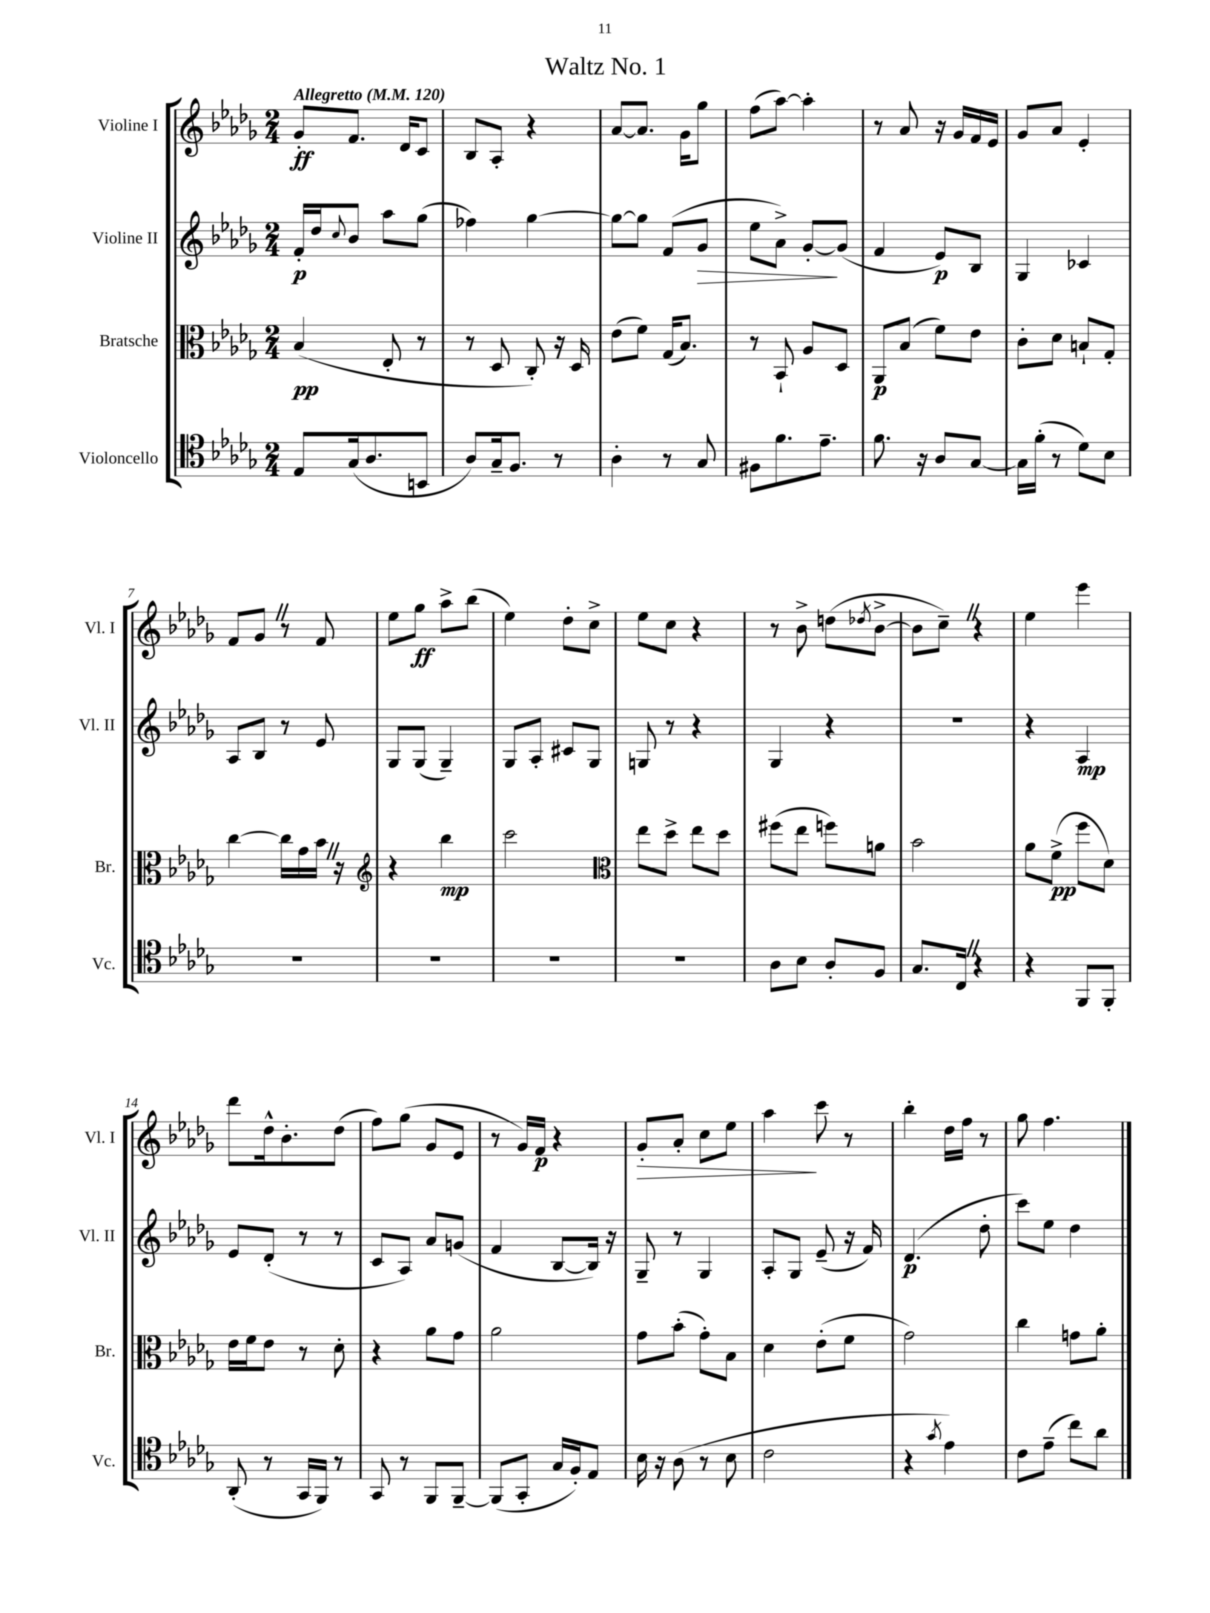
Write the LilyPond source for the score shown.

\header { title = "Waltz No. 1" }
<<
\new StaffGroup <<
\new Staff = "s0" \with { instrumentName = "Violine I" shortInstrumentName = "Vl. I" } {
    \clef treble \key des \major \numericTimeSignature \time 2/4 \tempo "Allegretto" 4 = 120
    ges'8-.\ff f'8. des'16 c'8 |
    bes8 aes8-. r4 |
    aes'8~ aes'8. ges'16 ges''8 |
    f''8( aes''8~) aes''4-. |
    r8 aes'8 r16 ges'16 f'16 ees'16 |
    ges'8 aes'8 ees'4-. |
    f'8 ges'8 \once \override BreathingSign.text = \markup { \musicglyph "scripts.caesura.straight" } \breathe r8 f'8 |
    ees''8 ges''8\ff aes''8-> bes''8( |
    ees''4) des''8-. c''8-> |
    ees''8 c''8 r4 |
    r8 bes'8-> d''8( \acciaccatura { des''8 } bes'8~-> |
    bes'8 c''8--) \once \override BreathingSign.text = \markup { \musicglyph "scripts.caesura.straight" } \breathe r4 |
    ees''4 ees'''4 |
    des'''8 des''16-^ bes'8.-. des''8( |
    f''8) ges''8( ges'8 ees'8 |
    r8 ges'16) f'16\p r4 |
    ges'8-.\> aes'8-. c''8 ees''8 |
    aes''4\! c'''8 r8 |
    bes''4-. des''16 f''16 r8 |
    ges''8 f''4. \bar "|." |
}
\new Staff = "s1" \with { instrumentName = "Violine II" shortInstrumentName = "Vl. II" } {
    \clef treble \key des \major \numericTimeSignature \time 2/4
    f'16-.\p des''16 \appoggiatura { c''8 } bes'8 aes''8 ges''8( |
    fes''4) ges''4~ |
    ges''8~ ges''8 f'8( ges'8\> |
    ees''8 aes'8->) ges'8~-.\! ges'8( |
    f'4 ees'8\p) bes8 |
    ges4 ces'4 |
    aes8 bes8 r8 ees'8 |
    ges8 ges8( ges4--) |
    ges8 aes8-. cis'8 ges8 |
    g8 r8 r4 |
    ges4 r4 |
    r2 |
    r4 aes4\mp |
    ees'8 des'8-.( r8 r8 |
    c'8 aes8) aes'8 g'8( |
    f'4 bes8~ bes16) r16 |
    ges8-- r8 ges4 |
    aes8-. ges8 ees'8--( r16 f'16) |
    des'4.\p( des''8-. |
    c'''8) ees''8 des''4 \bar "|." |
}
\new Staff = "s2" \with { instrumentName = "Bratsche" shortInstrumentName = "Br." } {
    \clef alto \key des \major \numericTimeSignature \time 2/4
    bes4\pp( ees8-. r8 |
    r8 des8 c8-.) r16 des16 |
    ees'8( f'8) ges16( bes8.) |
    r8 bes,8-! aes8 des8 |
    aes,8\p bes8( f'8) ees'8 |
    c'8-. des'8 b8-! ges8-. |
    c''4~ c''16 ges'16 bes'16 \once \override BreathingSign.text = \markup { \musicglyph "scripts.caesura.straight" } \breathe r16 |
    \clef treble r4 bes''4\mp |
    c'''2 |
    \clef alto ees''8 des''8-> ees''8 des''8 |
    fis''8( ees''8 f''8) a'8 |
    bes'2 |
    aes'8 f'8->\pp( f''8 des'8) |
    ees'16 f'16 ees'8 r8 des'8-. |
    r4 aes'8 ges'8 |
    aes'2 |
    ges'8 bes'8-.( ges'8-.) bes8 |
    des'4 ees'8-.( f'8 |
    ges'2) |
    c''4 g'8 aes'8-. \bar "|." |
}
\new Staff = "s3" \with { instrumentName = "Violoncello" shortInstrumentName = "Vc." } {
    \clef tenor \key des \major \numericTimeSignature \time 2/4
    ees8 ges16( aes8. b,8 |
    aes8) ges16-- f8. r8 |
    aes4-. r8 ges8 |
    fis8 f'8. ees'8.-- |
    f'8. r16 aes8 ges8~ |
    ges16 f'16-.( r8 des'8) bes8 |
    R2 |
    R2 |
    R2 |
    R2 |
    aes8 bes8 aes8-. f8 |
    ges8. c16 \once \override BreathingSign.text = \markup { \musicglyph "scripts.caesura.straight" } \breathe r4 |
    r4 f,8 f,8-. |
    aes,8-.( r8 ges,16 f,16) r8 |
    ges,8 r8 f,8 f,8~-- |
    f,8( ges,8-. ges16 f16-.) ees8 |
    bes16 r16 aes8( r8 bes8 |
    c'2 |
    r4 \acciaccatura { ges'8 } ees'4) |
    c'8 ees'8--( c''8) aes'8 \bar "|." |
}
>>
>>
